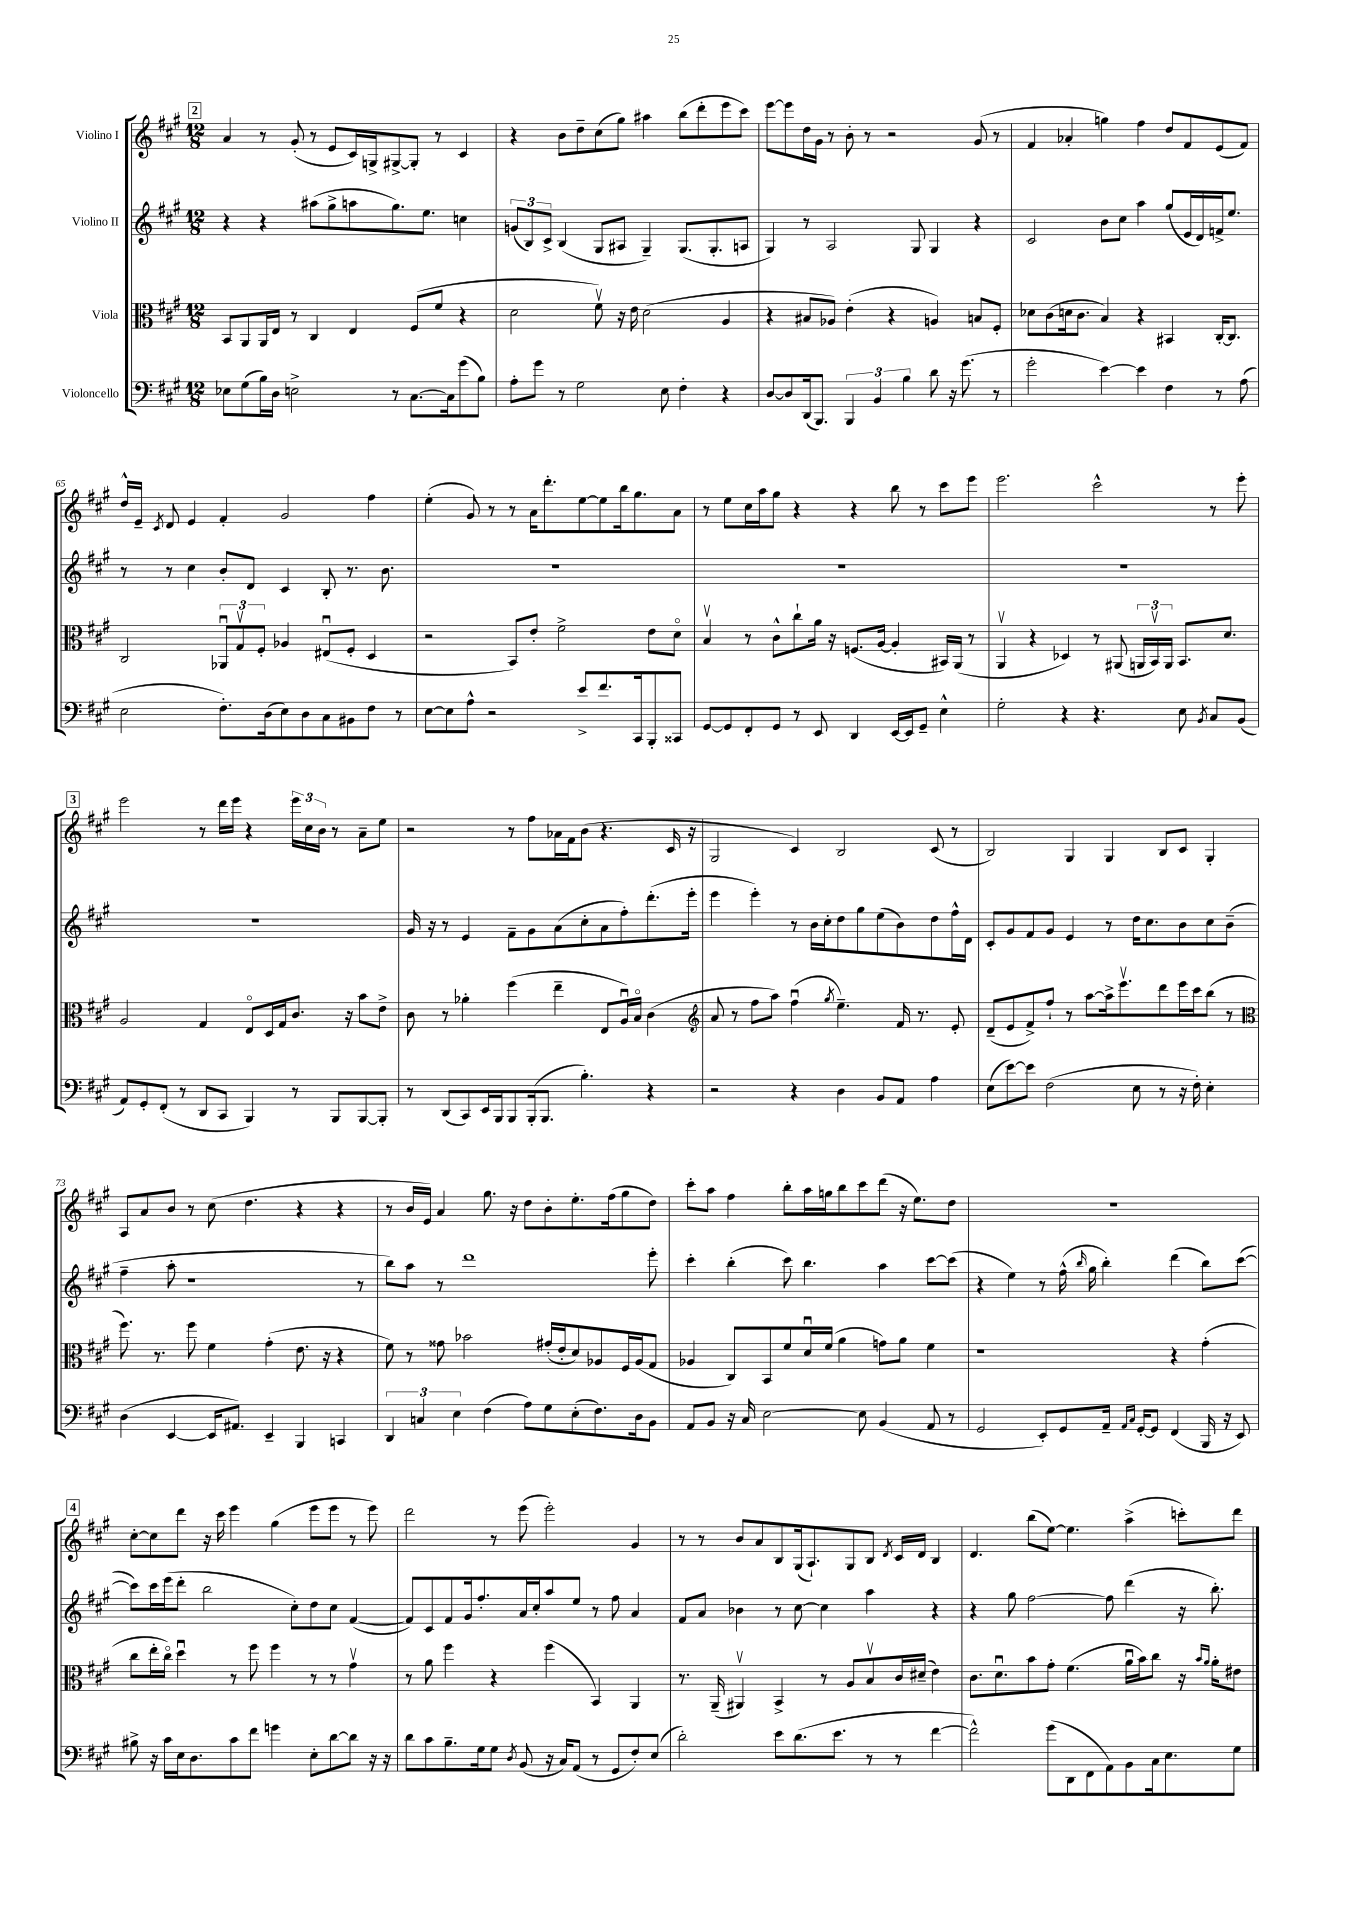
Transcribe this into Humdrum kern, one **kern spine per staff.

**kern	**kern	**kern	**kern
*staff4	*staff3	*staff2	*staff1
*clefF4	*clefC3	*clefG2	*clefG2
*k[f#c#g#]	*k[f#c#g#]	*k[f#c#g#]	*k[f#c#g#]
*M12/8	*M12/8	*M12/8	*M12/8
8E-	8BB	4r	4a
(8G#	8AA	.	.
16B)	16AA	4r	8r
16D	16E	.	.
2E^	8r	.	(8g#'
.	4C#	(8aa#	8r
.	.	8gg#^	8e
.	4E	8aa	16c#)
.	.	.	16G^
8r	.	8.gg#)	[8G#^
[8.C#	(8F#	.	8G#']
.	.	8.ee	.
.	8f#	.	8r
16C#]	.	.	.
(8g#	4r	4cc	4c#
8B)	.	.	.
=	=	=	=
8A'	2d	(12g	4r
.	.	12B)	.
8g#	.	.	.
.	.	12c#^	.
8r	.	(4B	8b
2G#	.	.	8dd~
.	8f#v)	8G#	(8cc#
.	16r	8A#	8gg#)
.	16e	.	.
.	(2d	4G#~)	4aa#
8E	.	.	.
4F#'	.	(8.G#	(8bb
.	.	.	8ddd'
.	.	8.G#'	.
4r	4A	.	8eee
.	.	8A	8ccc#)
=	=	=	=
[8D	4r	4G#)	[8eee
8D]	.	.	8eee]
(16DD	8B#	8r	16dd
8.BBB)	.	.	16g#
.	8A-)	2A	8r
6BBB	(4e'	.	8b'
.	.	.	8r
6BB	.	.	.
.	4r	.	2r
6B	.	.	.
.	.	8G#	.
8d	4A)	4G#	.
16r	.	.	.
(8.g#	.	.	.
.	8B	4r	(8g#
8r	8F#'	.	8r
=	=	=	=
2g#'	8d-	2c#	4f#
.	(8c#	.	.
.	16d	.	4a-'
.	8.c#	.	.
[4e)	4B)	8b	4gg)
.	.	8cc#	.
4e]	4r	4aa	4ff#
4F#	4BB#	(8gg#	8dd
.	.	16e	8f#
.	.	16d)	.
8r	[16C#'	16f^	(8e
.	8.C#]	8.ee	.
(8A	.	.	8f#)
=	=	=	=
2E	2C#	8r	16dd^^
.	.	.	16e~
.	.	.	8qc#
.	.	8r	8d
.	.	4cc#	4e
8.F#')	12AA-u	8b'	4f#'
.	12G#v	.	.
.	.	8d	.
.	12F#'	.	.
(16D	.	.	.
8E)	4A-	4c#	2g#
8D	.	.	.
8C#	(8E#u	8B'	.
8BB#	8F#'	8.r	.
8F#	4D	.	4ff#
.	.	8.b	.
8r	.	.	.
=	=	=	=
[8E	2r	1.r	(4ee'
8E]	.	.	.
8A^^	.	.	8g#)
2r	.	.	8r
.	8BB)	.	8r
.	8e'	.	16a
.	.	.	8.ddd'
.	2f#^	.	.
8e^	.	.	[8ee
8.f#	.	.	8ee]
.	.	.	16bb
16CC#	.	.	8.gg#
8BBB'	8e	.	.
8CC##	8do	.	8a
=	=	=	=
[8GG#	4Bv	1.r	8r
8GG#]	.	.	8ee
8FF#'	8r	.	16cc#
.	.	.	16aa
8GG#	8c#^^	.	8gg#
8r	8cc#`	.	4r
8EE	16a	.	.
.	16r	.	.
4DD	(8.F	.	4r
.	[16A	.	.
[16EE	4A']	.	8bb
16EE]	.	.	.
8GG#~	.	.	8r
4E^^	16BB#)	.	8ccc#
.	(16AA	.	.
.	8r	.	8eee
=	=	=	=
2G#'	4AAv	1.r	2.eee
.	4r	.	.
4r	4D-)	.	.
4.r	8r	.	2ccc#^^
.	(8AA#	.	.
.	24AA	.	.
.	24BBv)	.	.
.	24AA	.	.
8E	8.BB	.	.
8qBB	.	.	.
8C#	.	.	8r
.	8.d	.	.
(8BB	.	.	8eee'
=	=	=	=
8AA)	2A	1.r	2eee
8GG#'	.	.	.
(8FF#'	.	.	.
8r	.	.	.
8DD	4G#	.	8r
8CC#	.	.	16ddd
.	.	.	16eee
4BBB)	8Eo	.	4r
.	16D	.	.
.	16G#	.	.
8r	8.c#	.	24eee
.	.	.	24cc#
.	.	.	24b
8BBB	.	.	8r
.	16r	.	.
[8BBB	8b	.	8a~
8BBB']	8e^	.	8ee
=	=	=	=
8r	8c#	16g#	2r
.	.	16r	.
(8DD	8r	8r	.
8CC#)	4a-'	4e	.
16EE	.	.	.
16BBB	.	.	.
8BBB	(4ff#	8f#~	8r
(16BBB'	.	8g#	8ff#
8.BBB	.	.	.
.	4ee~	(8a	16a-
.	.	.	16f#
4.B')	.	8cc#'	(8b
.	8E	8a	4.r
.	16Au)	8ff#')	.
.	16Bo	.	.
4r	(4c#	(8.ddd'	.
.	.	.	16c#
.	.	16eee'	16r
=	=	=	=
*	*clefG2	*	*
2r	8a	4eee	2G#
.	8r	.	.
.	8ff#	4eee')	.
.	8aa)	.	.
4r	(4ff#u	8r	4c#)
.	.	16b	.
.	.	16cc#'	.
.	8qgg#	.	.
4D	4.ee~)	8dd	2B
.	.	8gg#	.
8BB	.	(8ee	.
8AA	16f#	8b)	.
.	8.r	.	.
4A	.	8dd	(8c#
.	8e'	16ff#^^	8r
.	.	16d	.
=	=	=	=
(8E	(8d~	8c#'	2B)
[8e)	8e	8g#	.
8e]	8f#^)	8f#	.
(2F#	8ff#`	8g#	.
.	8r	4e	4G#
.	[8aa	.	.
.	16aa^]	8r	4G#
.	8.eeev	.	.
8E	.	16dd	.
.	.	8.cc#	.
8r	8ddd	.	8B
16r	16eee	8b	8c#
16F#')	16ccc#	.	.
4E'	(8bb	8cc#	4G#'
.	8r	(8b~	.
=	=	=	=
*	*clefC3	*	*
(4D	8.ff#)	4ff#~	8A
.	.	.	8a
.	8.r	.	.
[4EE	.	8aa'	8b
.	8ff#	1r	8r
16EE]	4f#	.	(8cc#
8.AA#)	.	.	.
.	.	.	4.dd
4EE~	(4g#'	.	.
4BBB	8.e	.	4r
.	16r	.	.
4CC	4r	.	4r
.	.	8r	.
=	=	=	=
6DD	8f#)	8bb)	8r
.	8r	8aa	16b
6C	.	.	.
.	.	.	16e)
.	8g##	8r	4a
6E	.	.	.
.	2b-	1ddd	.
(4F#	.	.	8.gg#
.	.	.	16r
8A)	.	.	8dd
8G#	(16g#'	.	8b'
.	16e'	.	.
(8E'	8d)	.	8.ee'
8.F#)	8A-	.	.
.	.	.	(16ff#
.	16F#	.	8gg#
16D	(16A-	.	.
8BB	8G#	8eee'	8dd)
=	=	=	=
8AA	4A-	4ccc#'	8ccc#'
8BB	.	.	8aa
16r	8C#)	(4bb'	4ff#
16C#	.	.	.
[2E	8BB	.	.
.	8f#	8ccc#)	8bb'
.	16du	4.bb	16aa
.	(16f#	.	16gg
.	4a	.	8bb
8E]	.	.	8ccc#
(4BB	8g)	4aa	(8ddd
.	8a	.	16r
.	.	.	8.ee)
8AA	4f#	[8ccc#	.
8r	.	(8ccc#]	8dd
=	=	=	=
2GG#	1r	4r	1.r
.	.	4ee)	.
8EE')	.	8r	.
8GG#	.	(16ff#^^	.
.	.	16qqbb	.
.	.	16gg#	.
16AA~	.	4bb')	.
16qqAA	.	.	.
16qqC#	.	.	.
[16GG#'	.	.	.
8GG#]	.	.	.
(4FF#	4r	(4ddd	.
16BBB	(4g#'	8bb)	.
16r	.	.	.
8EE)	.	([8ccc#	.
=	=	=	=
8B#^	8cc#	8ccc#])	[8cc#'
16r	16ee'	16ccc#	8cc#]
16c#	16cc#o)	(16eee	.
16E	4ddu	8ddd'	8ddd
8.D	.	.	.
.	.	2bb	16r
.	.	.	16ccc#
8c#	8r	.	4eee
8f#	8ff#	.	.
4g	4ff#	.	(4gg#
.	.	8cc#')	.
8E'	8r	8dd	8eee
[8d	8r	8cc#	8eee
8d]	4g#v	([4f#	8r
16r	.	.	8eee)
16r	.	.	.
=	=	=	=
8d	8r	8f#])	2ddd
8c#	8a	8c#	.
8.B~	4ff#	8f#	.
.	.	16g#	.
16G#	.	8.ff#'	.
8G#	4r	.	8r
8qD	.	.	.
(8BB	.	16a	(8eee
.	.	16cc#'	.
16r	(4ff#	8aa	2eee')
16C#)	.	.	.
(8AA	.	8ee	.
8r	4BB)	8r	.
8GG#	.	8ff#	.
8F#')	4AA	4a	4g#
(8E	.	.	.
=	=	=	=
2d')	8.r	8f#	8r
.	.	8a	8r
.	(16AA~	.	.
.	4AA#v)	4b-	8b
.	.	.	8a
8e	4BB^	8r	8B
(8.d	.	[8cc#	(16G#
.	.	.	8.A`)
.	8r	4cc#]	.
8.e	.	.	.
.	8A	.	8G#
8r	8Bv	4aa	8B
.	.	.	8qd
8r	16c#	.	16c#
.	(16d#~	.	16d
[4f#	4e)	4r	4B
=	=	=	=
2f#^^])	8.c#	4r	4.d
.	8.du	.	.
.	.	8gg#	.
.	8b	[2ff#	(8bb
(8g#	8g#'	.	[8ee)
8DD	(4.f#	.	4.ee]
8FF#	.	.	.
8AA)	.	8ff#]	.
8BB	16au	(4ddd	(4aa^
.	16b)	.	.
16C#	8cc#	.	.
8.E	.	.	.
.	16r	16r	8ccc')
.	16qqb	.	.
.	16qqa	.	.
.	16a'	8.bb')	.
8G#	8e#	.	8ddd
==	==	==	==
*-	*-	*-	*-
